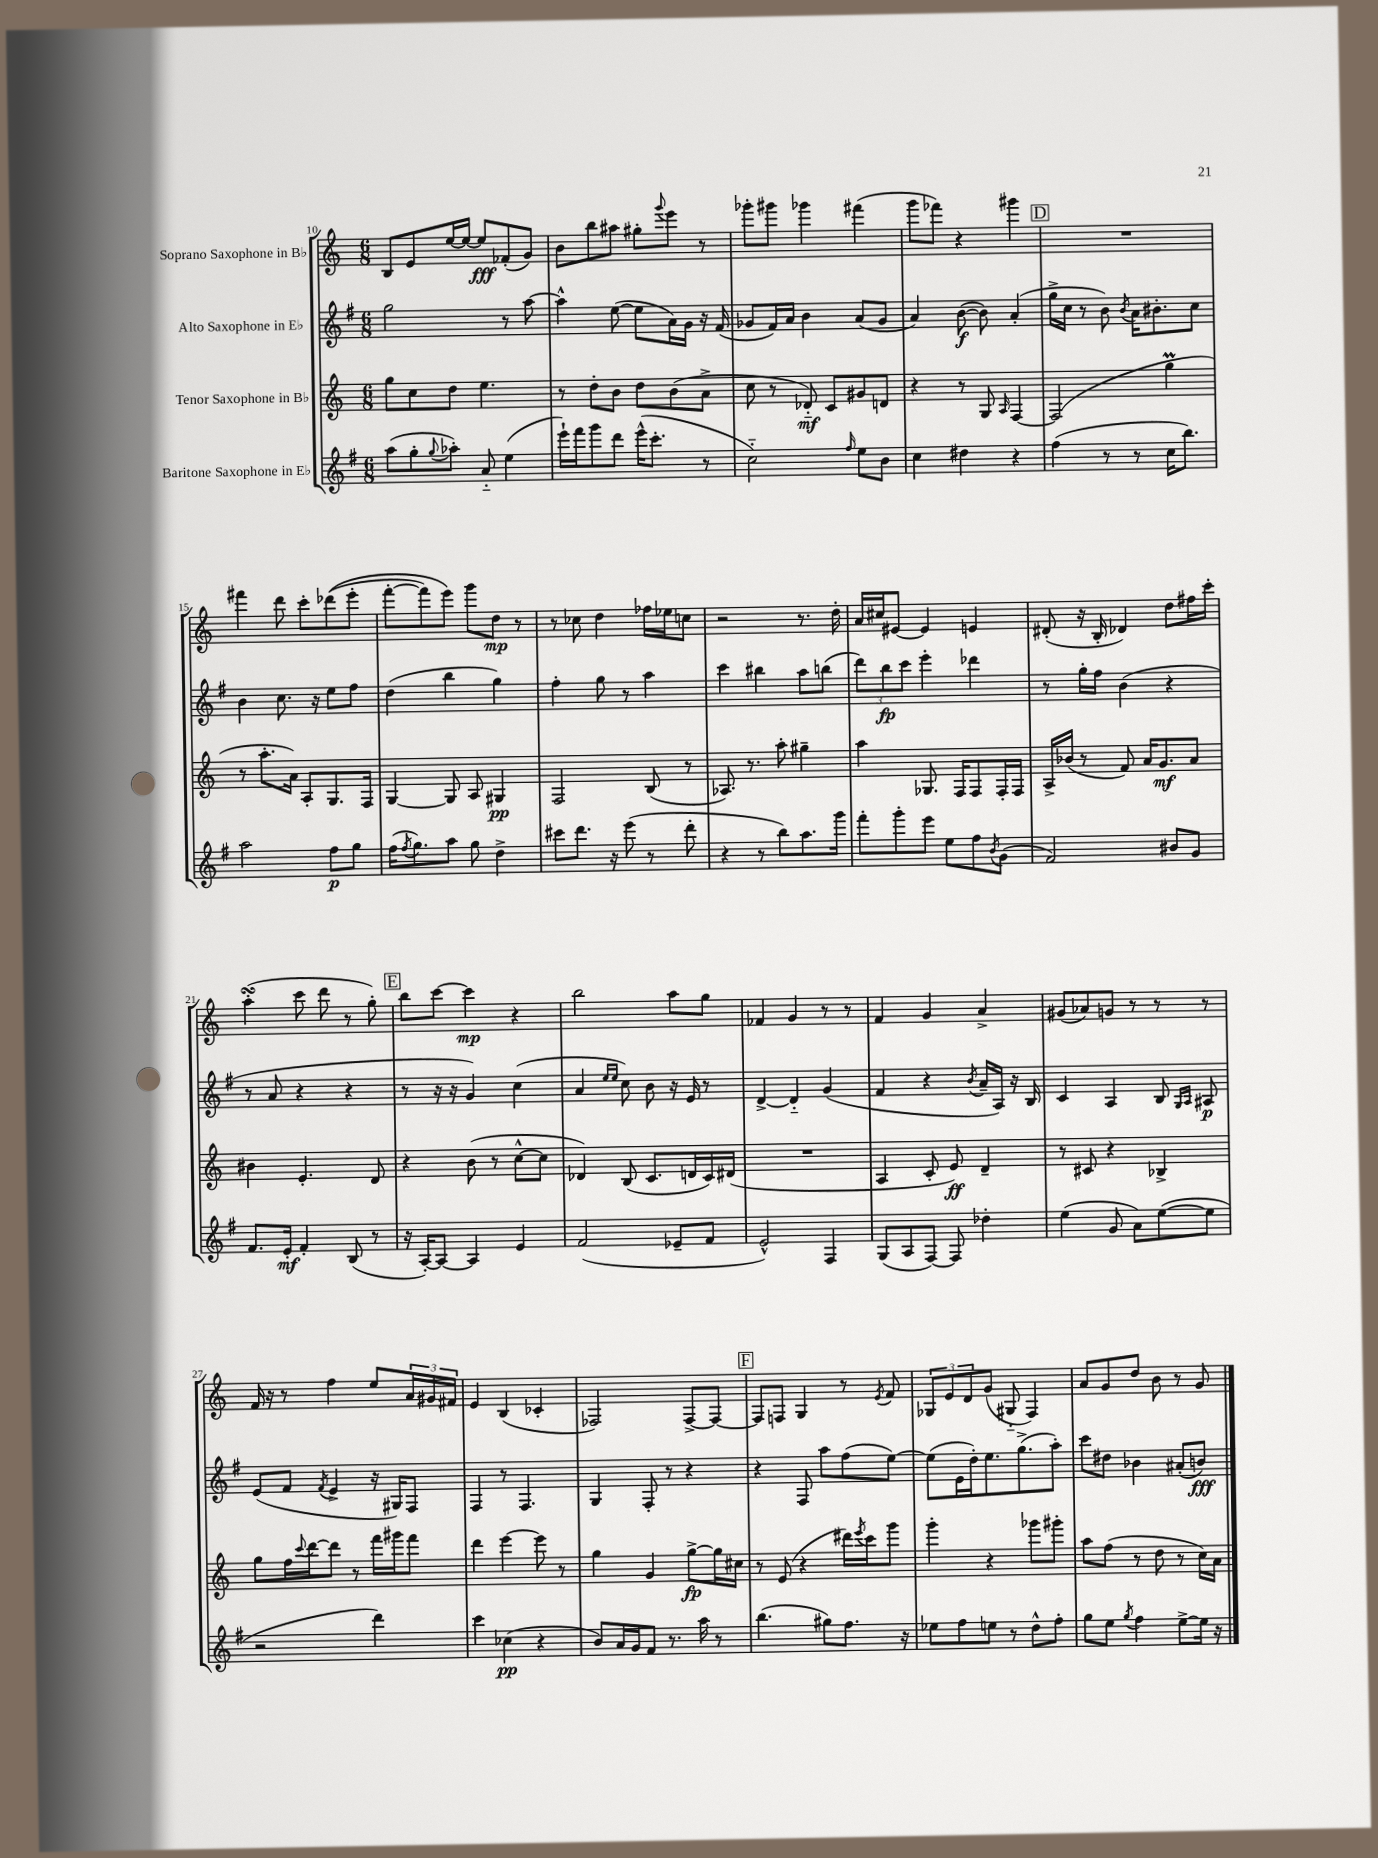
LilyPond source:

<<
\new StaffGroup <<
\new Staff = "s0" \with { instrumentName = "Soprano Saxophone in Bb" } {
    \clef treble \key c \major \numericTimeSignature \time 6/8
    b8 e'8 e''16~ e''16~ e''8\fff fes'8-.( g'8) |
    b'8 b''8 ais''8 gis''8-. \appoggiatura { g'''8 } e'''8 r8 |
    ges'''8-. gis'''8 ges'''4 fis'''4( |
    g'''8 fes'''8) r4 gis'''4 |
    \mark \markup { \box "D" } R2. |
    fis'''4 d'''8 c'''8-. des'''8(\( e'''8-. |
    f'''8~-. f'''8) e'''8\) g'''8 d''8\mp r8 |
    r8 ces''8 d''4 fes''16 ees''16 c''8 |
    r2 r8. d''16-. |
    a'16 cis''16 eis'8~ eis'4 e'4 |
    dis'8-.( r16 b16-. des'4) d''8 fis''16 c'''16-. |
    a''4-.\turn( c'''8 d'''8 r8 g''8-.) |
    \mark \markup { \box "E" } b''8 c'''8~ c'''4\mp r4 |
    b''2 a''8 g''8 |
    fes'4 g'4 r8 r8 |
    f'4 g'4 a'4-> |
    gis'8( aes'8) g'8 r8 r8 r8 |
    f'16 r16 r8 f''4 e''8 \tuplet 3/2 { a'16 gis'16 fis'16 } |
    e'4 b4( ces'4-. |
    fes2) fes8~-> fes8~ |
    \mark \markup { \box "F" } fes8 f8 g4 r8 \acciaccatura { e'8 } f'8 |
    \tuplet 3/2 { ges8 e'8 d'8 } g'8( gis8-_ f4) |
    a'8 g'8 d''8 b'8 r8 g'8 \bar "|." |
}
\new Staff = "s1" \with { instrumentName = "Alto Saxophone in Eb" } {
    \clef treble \key g \major \numericTimeSignature \time 6/8
    g''2 r8 a''8~ |
    a''4-^ e''8~( e''8 a'16) g'16 r16 fis'16( |
    ges'8 fis'16) a'16 b'4 a'8( ges'8 |
    a'4) b'8~\f( b'8) a'4-.( |
    \mark \markup { \box "D" } g''16-> c''16 r8 b'8) \acciaccatura { b'8 } a'16 bis'8.-. c''8 |
    b'4 c''8. r16 e''8 fis''8 |
    d''4( b''4 g''4) |
    fis''4-. g''8 r8 a''4 |
    c'''4 bis''4 a''8 b''8( |
    \tuplet 3/2 { d'''8) b''8\fp c'''8 } e'''4-. des'''4 |
    r8 g''16-. fis''16 b'4( r4 |
    r8 a'8 r4 r4 |
    \mark \markup { \box "E" } r8 r16 r16 g'4) c''4( |
    a'4 \grace { e''16 e''16 } c''8) b'8 r16 e'16 r8 |
    d'4~-> d'4-_ g'4( |
    fis'4 r4 \acciaccatura { b'8 } a'16-- a16) r16 b16 |
    c'4 a4 b8 \grace { g16 a16 } ais8\p |
    e'8( fis'8 \acciaccatura { fis'8 } e'4-> r16 gis16) fis8 |
    fis4 r8 fis4. |
    g4 fis8-. r8 r4 |
    \mark \markup { \box "F" } r4 fis8 a''8 fis''8( e''8~) |
    e''8( e'16 d''16-.) e''8. g''8.->( a''8-.) |
    c'''8 dis''8 bes'4 ais'8-.( b'8\fff) \bar "|." |
}
\new Staff = "s2" \with { instrumentName = "Tenor Saxophone in Bb" } {
    \clef treble \key c \major \numericTimeSignature \time 6/8
    g''8 c''8 d''8 e''4. |
    r8 d''8-. b'8 d''8 b'8( a'8-> |
    c''8 r8 des'8-_\mf) c'8 gis'8 d'8 |
    r4 r8 g8 \grace { a16 } f4~ |
    \mark \markup { \box "D" } f2( g''4\prall |
    r8 a''8.-. a'16) a8-. g8. f16 |
    g4~ g8 a8 gis4\pp |
    f2 b8( r8 |
    aes8.) r8. a''8-. gis''4-- |
    a''4 ges8. f16 f8 f16-. f16 |
    a16-> bes'16( r8 f'8) a'16 g'8.\mf a'8 |
    bis'4 e'4.-. d'8 |
    \mark \markup { \box "E" } r4 b'8( r8 c''8~-^ c''8 |
    des'4) b8( c'8. d'16 c'16) dis'16( |
    R2. |
    a4 c'8-. e'8\ff) d'4-- |
    r8 cis'8 r4 bes4-> |
    g''8 f''16 \appoggiatura { c'''8 } d'''16~ d'''8 r8 f'''16 gis'''16 f'''8 |
    d'''4 e'''4~ e'''8 r8 |
    g''4 g'4 g''8~->\fp g''16 cis''16 |
    \mark \markup { \box "F" } r8 e'8( r4 dis'''16) \acciaccatura { e'''8 } c'''16 g'''8 |
    g'''4-. r4 ges'''8 gis'''8-. |
    a''8 f''8( r8 d''8 r8 c''16) a'16 \bar "|." |
}
\new Staff = "s3" \with { instrumentName = "Baritone Saxophone in Eb" } {
    \clef treble \key g \major \numericTimeSignature \time 6/8
    a''8( g''8-. \appoggiatura { g''8 } aes''8-.) a'8-_ e''4( |
    e'''16-!) fis'''16 g'''8 d'''8 e'''16-^( c'''8.-. r8 |
    c''2-_) \grace { fis''16 } e''8 b'8 |
    c''4 dis''4 r4 |
    \mark \markup { \box "D" } fis''4( r8 r8 c''16 b''8.) |
    a''2 fis''8\p g''8 |
    fis''16( \acciaccatura { fis''8 } g''8.) a''8 g''8 d''4-> |
    cis'''8 d'''8. r16 e'''8( r8 d'''8-. |
    r4 r8 b''8) a''8. g'''16 |
    fis'''8-. g'''8-. e'''8 e''8 fis''8 \acciaccatura { b'8 } g'8( |
    fis'2) bis'8 g'8 |
    fis'8. e'16-.\mf fis'4-. b8( r8 |
    \mark \markup { \box "E" } r16 a16~-.) a8~ a4 e'4 |
    fis'2( ees'8-- fis'8 |
    e'2-^) fis4 |
    g8( a8 fis8~) fis8 des''4-. |
    e''4( g'8 a'8) e''8~( e''8 |
    r2 d'''4) |
    c'''4 ces''4\pp( r4 |
    b'8) a'16 g'16 fis'8 r8. a''16 r8 |
    \mark \markup { \box "F" } b''4.( gis''8) fis''8. r16 |
    ees''8 fis''8 e''8 r8 d''8-^ fis''8-. |
    g''8 e''8 \acciaccatura { g''8 } fis''4 e''8~-> e''16 r16 \bar "|." |
}
>>
>>
\layout { \context { \Score currentBarNumber = #10 } }
